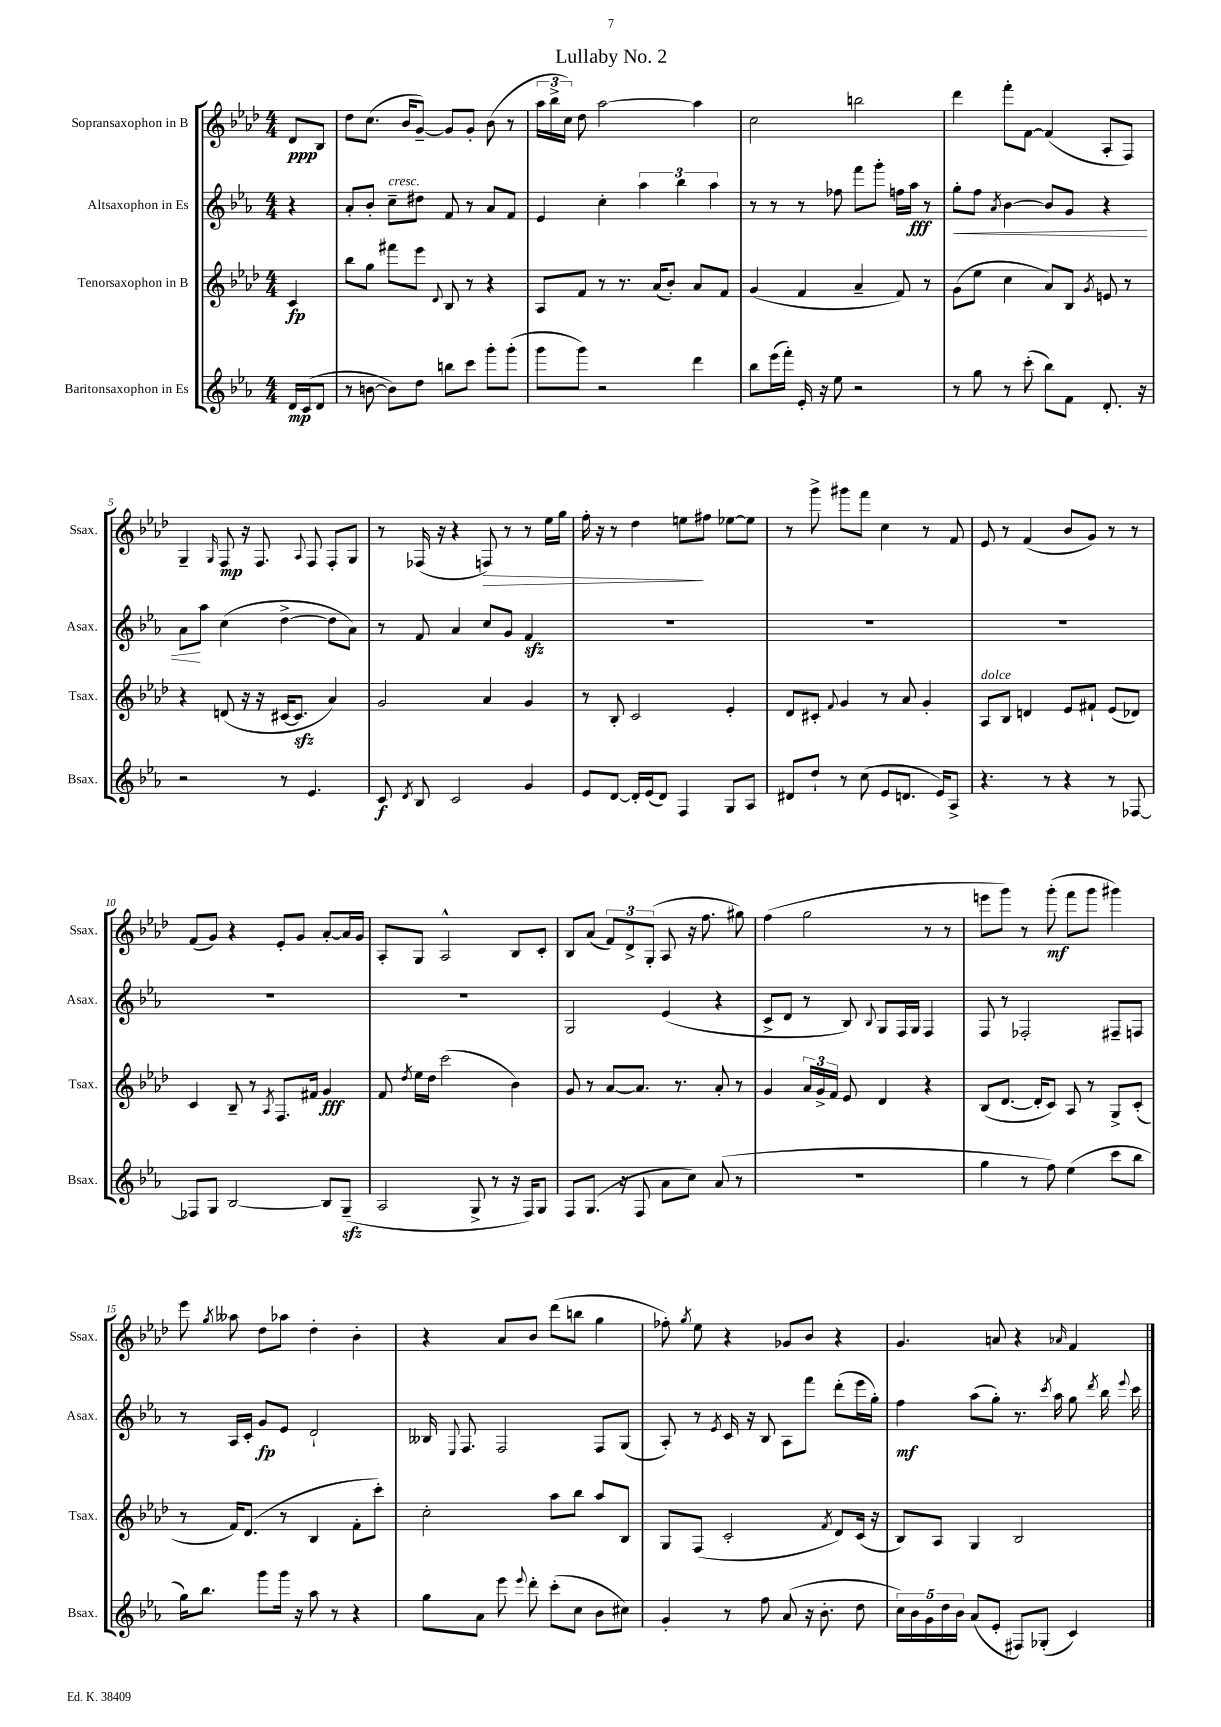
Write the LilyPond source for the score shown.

\header { title = "Lullaby No. 2" }
<<
\new StaffGroup <<
\new Staff = "s0" \with { instrumentName = "Sopransaxophon in B" shortInstrumentName = "Ssax." } {
    \clef treble \key aes \major \numericTimeSignature \time 4/4 \partial 4
    \autoBeamOff des'8[\ppp bes8] |
    des''8[ c''8.]( bes'16[ g'8]~--) g'8[ g'8]-. bes'8( r8 |
    \tuplet 3/2 { aes''16[ bes''16-> c''16]) } des''8 aes''2~ aes''4 |
    c''2 b''2 |
    des'''4 f'''8[-. f'8]~ f'4( aes8[-. f8]) |
    g4-- \grace { g16 } f8\mp r16 f8. \appoggiatura { aes8 } f8 f8[-. g8] |
    r8 fes16( r16 r4 f8\>) r8 r8 ees''16[ g''16] |
    f''16-. r16 r8 des''4 e''8[\! fis''8] ees''8[~ ees''8] |
    r8 g'''8-> gis'''8[ f'''8] c''4 r8 f'8 |
    ees'8 r8 f'4( bes'8[ g'8]) r8 r8 |
    f'8[( g'8]) r4 ees'8[-. g'8] aes'8[~-. aes'16 g'16] |
    aes8[-. g8] aes2-^ bes8[ c'8]-. |
    bes8[ aes'8]( \tuplet 3/2 { f'8[) des'8-> g8]-.( } aes8 r16 f''8. gis''8) |
    f''4( g''2 r8 r8 |
    e'''8[ g'''8]) r8 g'''8-.\mf( f'''8[ g'''8] gis'''4) |
    ees'''8 \acciaccatura { g''8 } aeses''8 des''8[ aes''8] des''4-. bes'4-. |
    r4 aes'8[ bes'8] des'''8[( b''8] g''4 |
    fes''8-.) \acciaccatura { g''8 } ees''8 r4 ges'8[ bes'8] r4 |
    g'4. a'8 r4 \grace { aes'16 } f'4 \bar "|." |
}
\new Staff = "s1" \with { instrumentName = "Altsaxophon in Es" shortInstrumentName = "Asax." } {
    \clef treble \key ees \major \numericTimeSignature \time 4/4 \partial 4
    \autoBeamOff r4 |
    aes'8[-. bes'8]-. c''8[--^\markup { \italic "cresc." } dis''8] f'8 r8 aes'8[ f'8] |
    ees'4 c''4-. \tuplet 3/2 { aes''4 bes''4 aes''4 } |
    r8 r8 r8 fes''8 f'''8[ g'''8]-. f''16[ aes''16]\fff r8 |
    g''8[-.\< f''8] \acciaccatura { aes'8 } bes'4~ bes'8[ g'8] r4 |
    aes'8[\! aes''8] c''4( d''4~-> d''8[ aes'8]) |
    r8 f'8 aes'4 c''8[ g'8] f'4\sfz |
    R1 |
    R1 |
    R1 |
    R1 |
    R1 |
    g2 ees'4( r4 |
    c'8[-> d'8] r8 bes8) \appoggiatura { bes8 } g8[ f16 g16] f4 |
    f8 r8 fes2-. fis8[-- f8] |
    r8 aes16[ c'16]-. g'8[\fp ees'8] d'2-! |
    beses16 \appoggiatura { ees8 } f8. f2 f8[ g8]( |
    aes8-.) r8 \acciaccatura { ees'8 } c'16 r16 bes8 aes8[ f'''8] d'''8[-.( ees'''16 g''16]-.) |
    f''4\mf aes''8[( g''8]-.) r8. \acciaccatura { c'''8 } aes''16 g''8 \acciaccatura { d'''8 } bes''16 \appoggiatura { ees'''8 } c'''16 \bar "|." |
}
\new Staff = "s2" \with { instrumentName = "Tenorsaxophon in B" shortInstrumentName = "Tsax." } {
    \clef treble \key aes \major \numericTimeSignature \time 4/4 \partial 4
    \autoBeamOff c'4\fp |
    bes''8[ g''8] fis'''8[ ees'''8] \appoggiatura { des'8 } bes8 r8 r4 |
    aes8[ f'8] r8 r8. aes'16[( bes'8]-.) aes'8[ f'8] |
    g'4( f'4 aes'4-- f'8) r8 |
    g'8[( ees''8] c''4 aes'8[) bes8] \acciaccatura { g'8 } e'8 r8 |
    r4 d'8( r16 r16 cis'16[~ cis'8.]\sfz aes'4) |
    g'2 aes'4 g'4 |
    r8 bes8-. c'2 ees'4-. |
    des'8[ cis'8]-. \appoggiatura { f'8 } g'4 r8 aes'8 g'4-. |
    aes8[^\markup { \italic "dolce" } bes8] d'4 ees'8[ fis'8]-! ees'8[( des'8]) |
    c'4 bes8-- r8 \acciaccatura { aes8 } f8.[ fis'16] g'4\fff |
    f'8 \acciaccatura { des''8 } ees''16[ des''16] c'''2( bes'4) |
    g'8 r8 aes'8[~ aes'8.] r8. aes'8-. r8 |
    g'4 \tuplet 3/2 { aes'16[ g'16-> f'16] } ees'8 des'4 r4 |
    bes8[( des'8.]~ des'16[-. c'8]) aes8 r8 g8[-> c'8]-.( |
    r8 f'16[) des'8.]( r8 bes4 f'8[-. c'''8]-.) |
    c''2-. aes''8[ bes''8] aes''8[ bes8] |
    g8[ f8]( c'2-. \acciaccatura { f'8 } des'8[) c'16]( r16 |
    bes8[) aes8] g4 bes2 \bar "|." |
}
\new Staff = "s3" \with { instrumentName = "Baritonsaxophon in Es" shortInstrumentName = "Bsax." } {
    \clef treble \key ees \major \numericTimeSignature \time 4/4 \partial 4
    \autoBeamOff d'16[\mp c'16( d'8] |
    r8 b'8~ b'8[) d''8] b''8[ c'''8] g'''8[-. g'''8]-.( |
    g'''8[ g'''8]) r2 d'''4 |
    bes''8[ ees'''16( f'''16]-.) ees'16-. r16 ees''8 r2 |
    r8 g''8 r8 c'''8-.( bes''8[) f'8] d'8.-. r16 |
    r2 r8 ees'4. |
    c'8\f \acciaccatura { d'8 } bes8 c'2 g'4 |
    ees'8[ d'8]~ d'16[-. ees'16( d'8]) f4 g8[ aes8] |
    dis'8[ d''8]-! r8 c''8( ees'8[ d'8.] ees'16[) aes8]-> |
    r4. r8 r4 r8 fes8~ |
    fes8[ g8] bes2~ bes8[ g8]--\sfz( |
    aes2 g8-> r8 r16 f16[) g8] |
    f8[ g8.]( r16 f8 aes'8[ c''8]) aes'8( r8 |
    R1 |
    g''4 r8 f''8) ees''4( c'''8[ bes''8] |
    g''16[) bes''8.] g'''8[ g'''16] r16 aes''8 r8 r4 |
    g''8[ aes'8] ees'''8 \appoggiatura { ees'''8 } d'''8-. c'''8[-.( c''8] bes'8[ cis''8]) |
    g'4-. r8 f''8 aes'8( r16 bes'8.-. d''8 |
    \tuplet 5/4 { c''16[) bes'16 g'16 d''16 bes'16] } aes'8[( ees'8]-. fis8[) ges8]-.( c'4) \bar "|." |
}
>>
>>
